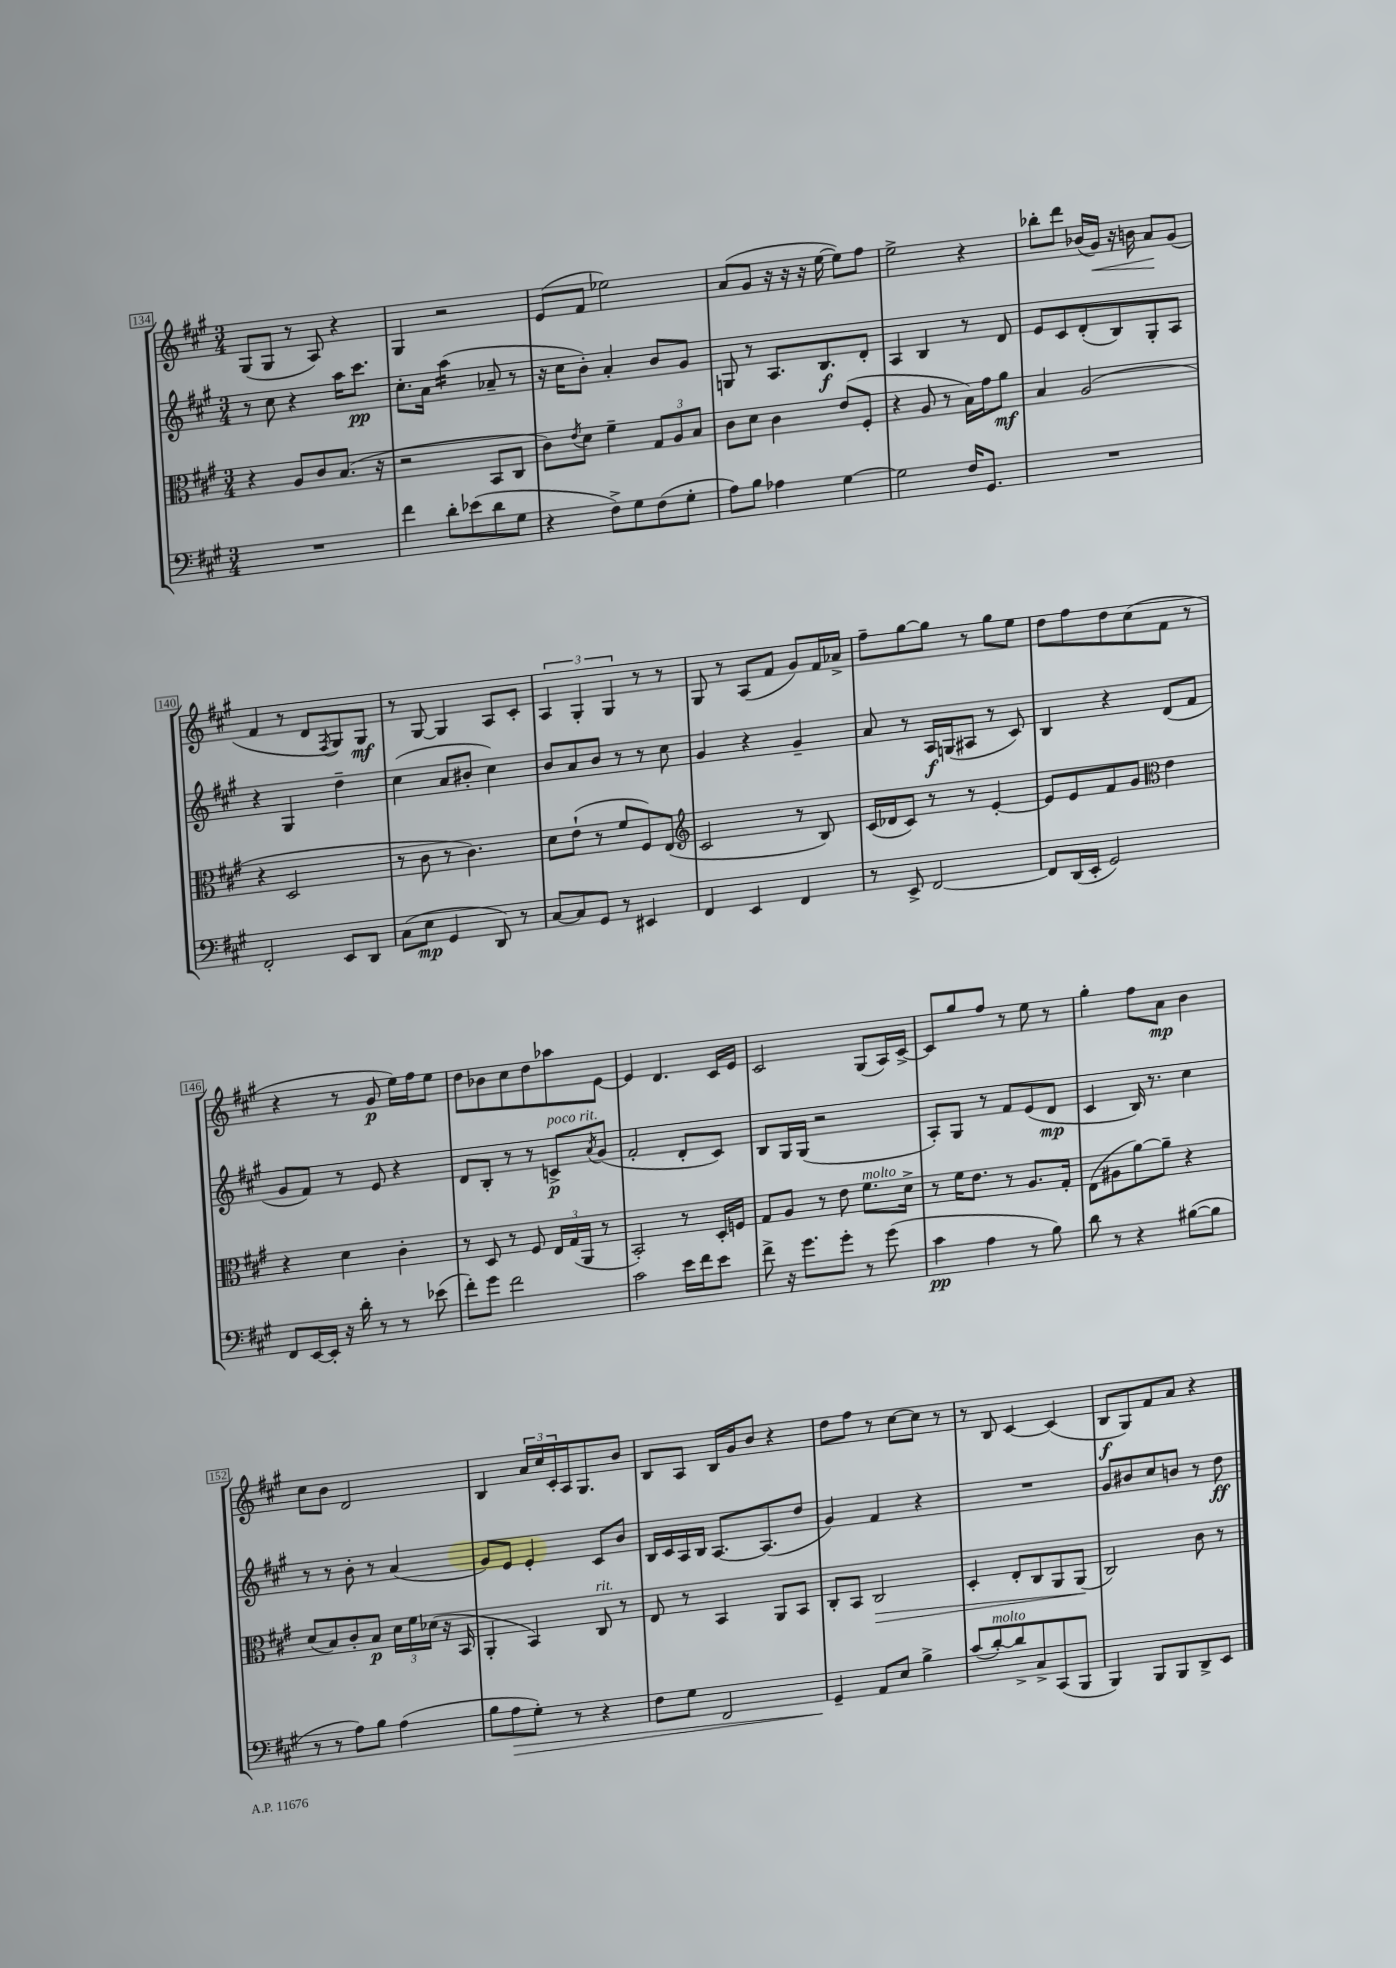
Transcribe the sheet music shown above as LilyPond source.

<<
\new StaffGroup <<
\new Staff = "s0" {
    \clef treble \key a \major \numericTimeSignature \time 3/4
    gis8( gis8 r8 a8) r4 |
    gis4 r2 |
    e'8( fis'8 ees''2) |
    a'8( gis'8 r16 r16 r16 e''16~ e''8) fis''8 |
    e''2-> r4 |
    bes''8-. d'''8 bes'16( gis'16\<) r16 b'16 a'8\! gis'8( |
    fis'4 r8 d'8 \acciaccatura { fis8 } gis8) gis8\mf |
    r8 gis8~ gis4 a8 cis'8-. |
    \tuplet 3/2 { a4 gis4-. gis4 } r8 r8 |
    gis8 r8 a8( fis'8 gis'8) fis'16 aes'16-> |
    fis''8-- gis''8~ gis''8 r8 gis''8 e''8 |
    d''8 fis''8 d''8 cis''8( fis'8 r8 |
    r4 r8 gis'8\p e''16) fis''16 e''8 |
    d''8 bes'8 cis''8 d''8 aes''8 e'8~ |
    e'4 d'4. cis'16 e'16 |
    cis'2 gis8( a16) cis'16~-> |
    cis'8 gis''8 fis''8 r8 e''8 r8 |
    gis''4-. fis''8 a'8\mp b'4 |
    cis''8 b'8 d'2 |
    b4 \tuplet 3/2 { a'16 cis''16 cis'16-. } a16 gis8. b'8 |
    b8 a8 b16 gis'16 b'8 r4 |
    d''8 fis''8 r8 cis''8~ cis''8 r8 |
    r8 b8 cis'4~ cis'4( |
    b8\f gis8) fis'8 a'8 r4 \bar "|." |
}
\new Staff = "s1" {
    \clef treble \key a \major \numericTimeSignature \time 3/4
    r8 cis''8 r4 a''16 cis'''8.\pp |
    cis''8.-. a'16 a''4:16( aes'8-- r8 |
    r16 cis''16 b'8-.) a'4-. b'8 gis'8 |
    g8 r8 a8. b8.\f d'8-. |
    a4 b4 r8 d'8 |
    e'8 cis'8 d'8-.( b8) gis8-. a8 |
    r4 gis4 d''4-- |
    cis''4( a'8 bis'8-. cis''4) |
    b'8 a'8 b'8 r8 r8 cis''8 |
    gis'4 r4 gis'4-- |
    a'8 r8 a16\f g16( ais8 r8 cis'8) |
    b4 r4 d'8( fis'8 |
    gis'8 fis'8) r8 e'8 r4 |
    d'8 b8-. r8 r8 c'8->\p^\markup { \italic "poco rit." } \acciaccatura { a'8 } gis'8( |
    fis'2-. d'8-. cis'8) |
    b8 gis16 gis16( r2 |
    a8-.) gis8 r8 fis'8 e'8( d'8\mp |
    cis'4 b16) r8. cis''4 |
    r8 r8 b'8-. r8 a'4( |
    gis'8) e'8 e'4-. cis'8 b'8 |
    b16 cis'16 a16 b16 a8.~ a8.( d''8 |
    gis'4) fis'4 r4 |
    R2. |
    gis'8 bis'8 cis''8 b'8 r8 d''8\ff \bar "|." |
}
\new Staff = "s2" {
    \clef alto \key a \major \numericTimeSignature \time 3/4
    r4 a8 cis'8 b8.( r16 |
    r2 b,8 cis8 |
    cis'8) \acciaccatura { e'8 } d'8 fis'4-- \tuplet 3/2 { gis8 a8 b8 } |
    cis'8 d'8 cis'4 e'8( fis8-. |
    r4 a8 r8 b16) gis'16 a'8\mf |
    b4 a2( |
    r4 d2 |
    r8 cis'8 r8 cis'4.) |
    d'8 e'8-!( r8 fis'8 fis8) e8( |
    \clef treble cis'2 r8 b8) |
    cis'16( des'16 cis'8) r8 r8 e'4~-. |
    e'8 e'8 fis'8 gis'8 \clef alto e'4 |
    r4 d'4 cis'4-. |
    r8 d8 r8 fis8 \tuplet 3/2 { e16 gis16( a,16 } r8 |
    b,2-.) r8 d16-. f16 |
    gis8 a8 r8 e'8 fis'8.^\markup { \italic "molto" } d'16-> |
    r8 fis'16 e'8. r8 a8. gis16-. |
    e8( ais8 a'8~) a'8-- r4 |
    d'8( b8) cis'8-. b8\p \tuplet 3/2 { d'16 fis'16 des'16( } r16 b,16 |
    a,4-. b,4) cis8^\markup { \italic "rit." } r8 |
    e8 r8 b,4 a,8 b,8 |
    cis8-. b,8 cis2\> |
    d4-. e8-. cis8 a,8 a,8\!( |
    cis2) cis'8 r8 \bar "|." |
}
\new Staff = "s3" {
    \clef bass \key a \major \numericTimeSignature \time 3/4
    R2. |
    fis'4 d'8-. ees'8( d'8 gis8 |
    r4 fis8->) gis8 fis8( gis8-. |
    a8) b8 aes4 gis4~ |
    gis2 fis16 gis,8. |
    R2. |
    fis,2-. e,8 d,8 |
    cis8( e8\mp gis,4 d,8) r8 |
    cis8~ cis8 gis,8 r8 eis,4 |
    fis,4 e,4 fis,4 |
    r8 e,8-> fis,2~ |
    fis,8 d,16( e,16-. gis,2) |
    fis,8 e,16~ e,16-. r16 d'16-. r8 r8 ees'8( |
    fis'8-.) gis'8 fis'2 |
    cis'2 e'16 fis'16 e'8 |
    fis'8-> r16 gis'8. gis'8-. r8 gis'8( |
    cis'4\pp a4 r8 b8) |
    d'8 r8 r4 bis8~( bis8 |
    r8 r8 a8) b8 a4( |
    b8 a8\> gis8-.) r8 r4 |
    fis8 gis8 fis,2 |
    gis,4--\! a,8 e8 b4-> |
    cis'8( d'8~-.^\markup { \italic "molto" }) d'8-> cis8-> cis,8( b,,8 |
    b,,4) b,,8 b,,8 d,8-> e,8 \bar "|." |
}
>>
>>
\layout { \context { \Score currentBarNumber = #134 \override BarNumber.stencil = #(make-stencil-boxer 0.1 0.3 ly:text-interface::print) } }
